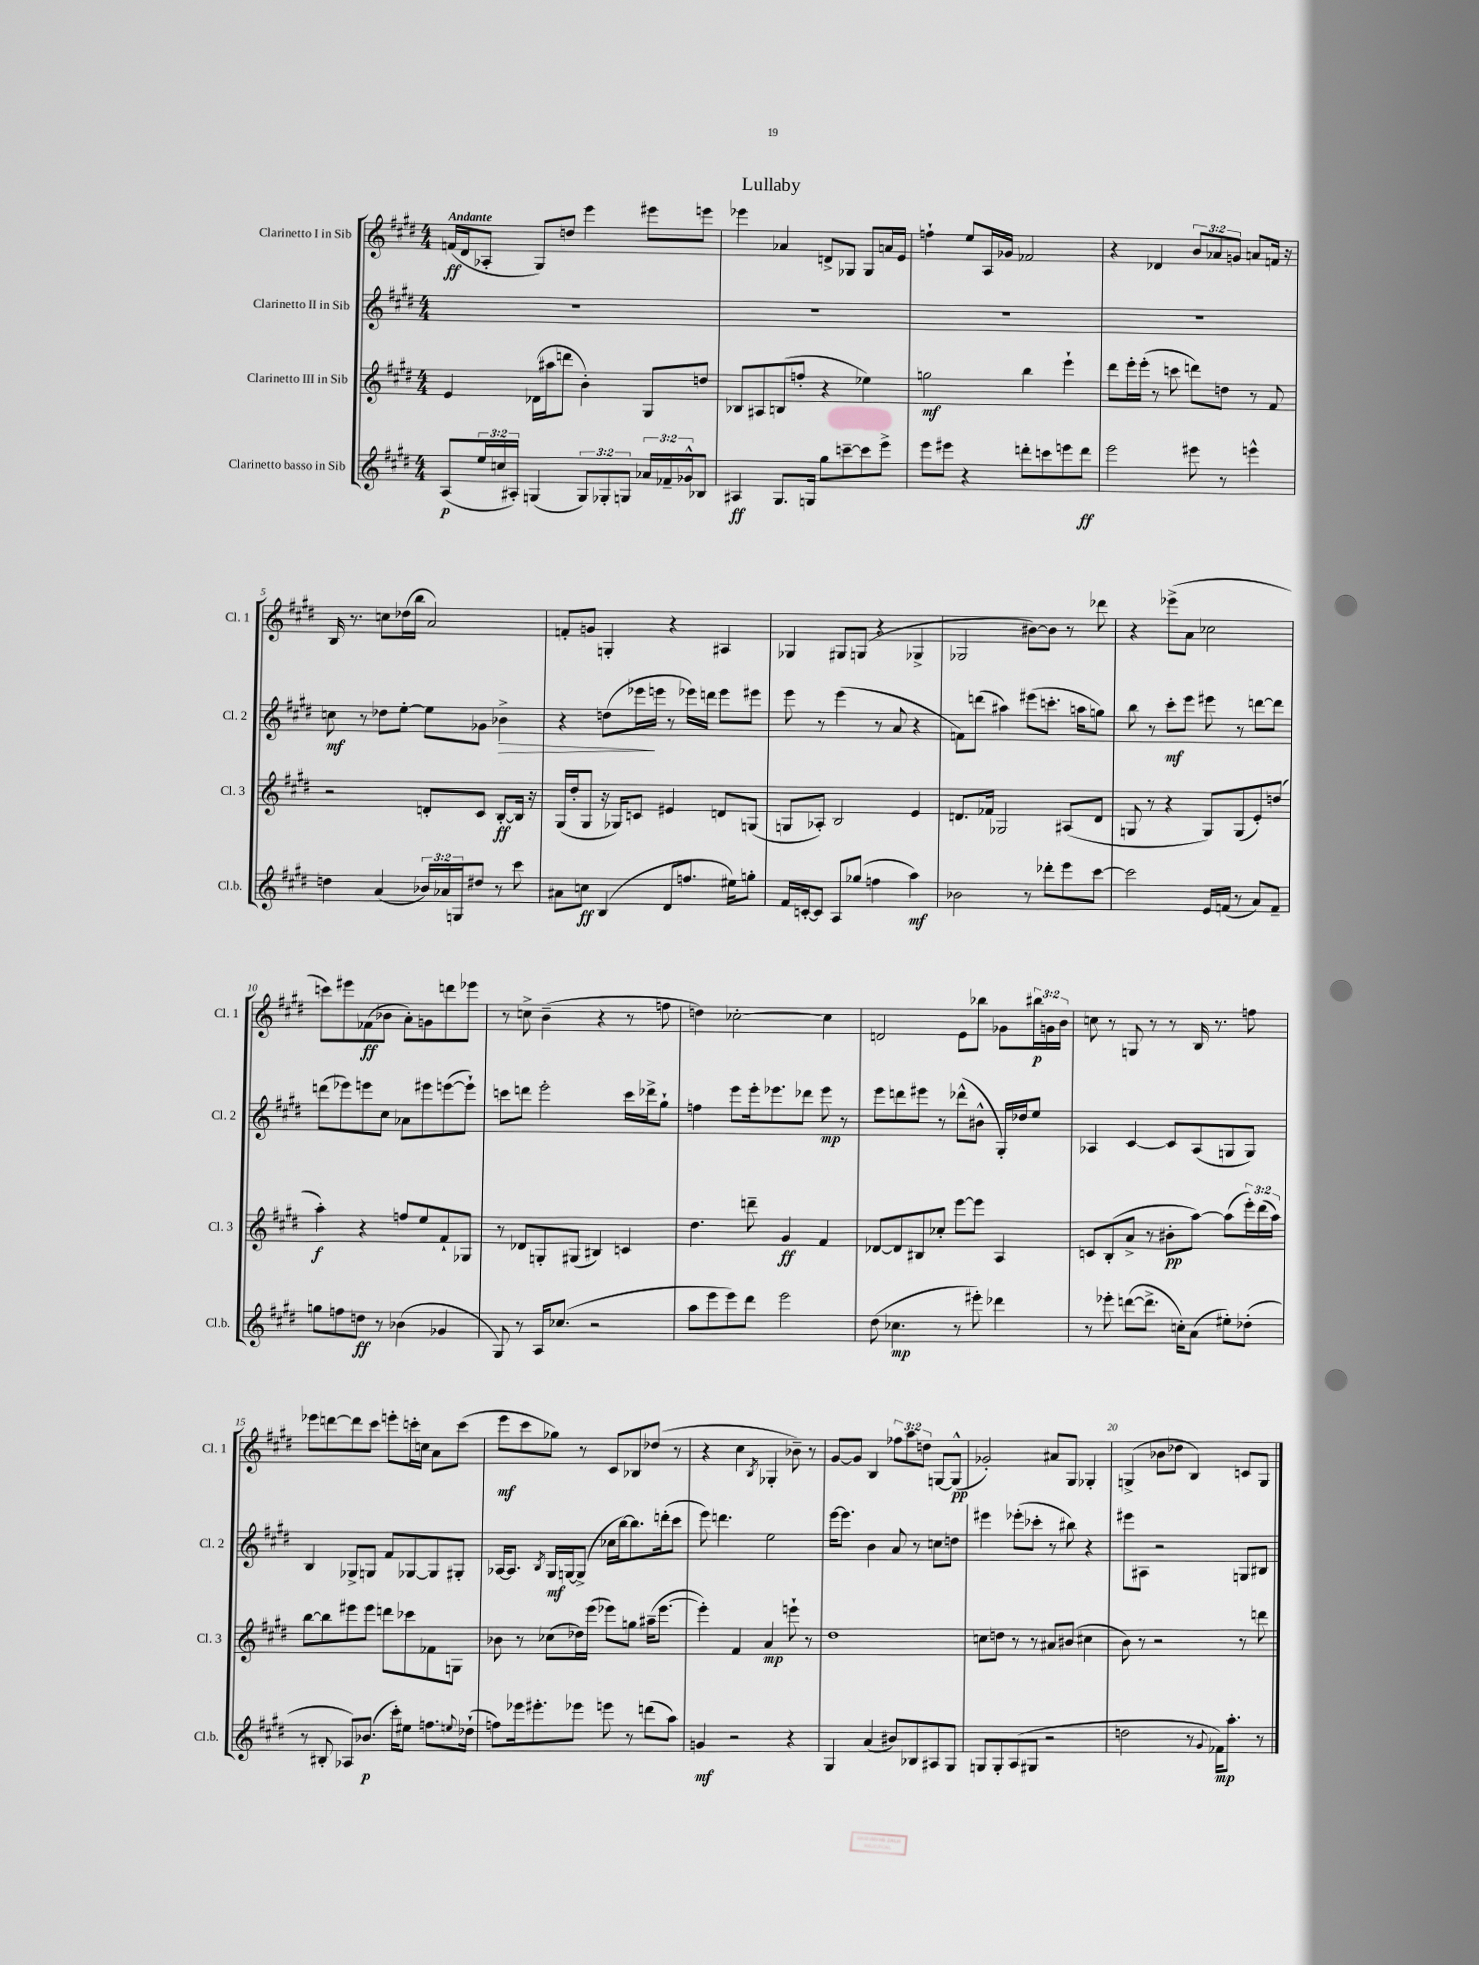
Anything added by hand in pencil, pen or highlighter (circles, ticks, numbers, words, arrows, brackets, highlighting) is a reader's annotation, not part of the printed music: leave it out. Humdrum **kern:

**kern	**kern	**kern	**kern
*staff4	*staff3	*staff2	*staff1
*clefG2	*clefG2	*clefG2	*clefG2
*k[f#c#g#d#]	*k[f#c#g#d#]	*k[f#c#g#d#]	*k[f#c#g#d#]
*M4/4	*M4/4	*M4/4	*M4/4
(8A	4e	1r	(16f
.	.	.	16d#
24ee	.	.	8A-'
24cc	.	.	.
24A#')	.	.	.
(4G	(16d-	.	8G#)
.	16aa#	.	.
.	8ddd	.	8dd
12G)	4b')	.	4eee
12G-'	.	.	.
12G	.	.	.
24a-	8G#	.	8eee#
24f-~	.	.	.
24g-^^	.	.	.
8B-	8dd	.	8eee
=	=	=	=
4A#	8B-	1r	4eee-
.	8A#	.	.
8.G#	(8B	.	4a-
.	8ff'	.	.
16G	.	.	.
8gg#	4r	.	8d^
[8ccc~	.	.	8G-
8ccc]	4ee-)	.	8G-
8eee^	.	.	16a
.	.	.	16e
=	=	=	=
8eee	2gg	1r	4ff`
8eee#	.	.	.
4r	.	.	8ee
.	.	.	16A
.	.	.	16g-
8ddd'	4bb	.	2f-
8ccc	.	.	.
8eee	4eee`	.	.
8ddd	.	.	.
=	=	=	=
2eee	8ddd#	1r	4r
.	16eee'	.	.
.	(16eee'	.	.
.	8r	.	4d-
.	8ccc	.	.
8eee#	8ddd)	.	12b
.	.	.	12a-
8r	8dd	.	.
.	.	.	12g
4eee^^	8r	.	8a
.	8f#	.	16f
.	.	.	16r
=	=	=	=
4dd	2r	8cc	16B
.	.	.	8.r
.	.	8r	.
(4a	.	8dd-	8cc
.	.	[8ee'	(16dd-
.	.	.	16bb
24b-)	8d'	8ee]	2a)
24a-	.	.	.
24G	.	.	.
8dd#	8c#	8g-	.
8r	[8B'	4b-^	.
8ccc#	16B]	.	.
.	16r	.	.
=	=	=	=
8a#	(16G#	4r	8f'
.	16dd#'	.	.
8cc	8G#	.	8g
(4B	16r	(8dd	4G'
.	16G-)	.	.
.	8c	16eee-	.
.	.	16eee	.
8d#	4e#	8r	4r
8.ff	.	16eee-)	.
.	.	16ddd	.
.	8d	8eee-	4A#
16ee#)	.	.	.
8gg'	(8G	8eee#	.
=	=	=	=
16f#	8G	8eee	4G-
[16c'	.	.	.
8c]	8A-')	8r	.
8A	2B	(4eee	8G#
(8gg-	.	.	(8G
4ff	.	8r	4r
.	.	8a	.
4aa)	4e	4r	4G-^
=	=	=	=
2b-	8.d	8f)	2G-
.	.	(8ddd	.
.	16f-	.	.
.	2G-	4aa#)	.
8r	.	(8eee#	[8b#)
8ddd-'	.	8.ccc'	8b#]
8eee	(8A#	.	8r
.	.	16aa	.
[8ccc#	8d	8gg)	8ddd-
=	=	=	=
2ccc#]	8G	8bb	4r
.	8r	8r	.
.	4r	8ccc#'	(8eee-^
.	.	8eee	8a
16e	8G)	8eee#	2cc-
(16f	.	.	.
8r	(8G	8r	.
8a)	8e')	[8ddd	.
8f~	(8dd	8ddd]	.
=	=	=	=
8gg	4aa')	(8ddd	8ccc)
8ff	.	8eee-)	8eee#
8dd	4r	8eee	(8f-
8r	.	8cc#	8b-
(4b-	8ff	8a-	8a')
.	8ee	8eee#	8g
4g-	8f#`	([8eee	8ddd
.	8G-	8eee`])	8eee-
=	=	=	=
8G#)	8r	8ccc	8r
8r	8d-	8ddd	8cc^
16A	8G'	2eee'	(4b~
(8.cc-	.	.	.
.	(8G#	.	.
2r	4B#)	.	4r
.	4c	16ccc	8r
.	.	16ddd-^	.
.	.	8gg#`	8ff
=	=	=	=
8aa	4.dd#	4ff	4dd)
8eee	.	.	.
8eee)	.	8eee	[2cc-'
8ddd#	8ddd~	16eee'	.
.	.	8.eee-	.
2eee	4g#	.	.
.	.	8ddd-	.
.	4f#	8eee-	4cc-]
.	.	8r	.
=	=	=	=
(8dd#	[8d-	8eee	2d
4.cc-	8d-]	8ddd	.
.	8B#	8eee#	.
.	8cc-'	8r	.
8r	[8eee	(8ddd-^^	8e
8eee#')	8eee]	8b#^^	8bb-
4ddd-	4A	16G#')	8g-
.	.	16dd-	.
.	.	8ee	24bb#
.	.	.	24g
.	.	.	24b
=	=	=	=
8r	8c	4A-	8cc
8eee-'	(8B'	.	8r
([8ddd	8a^	[4c#	8G
8.ddd^]	8r	.	8r
.	8b#'	8c#]	8r
16cc')	.	.	.
(8a	[8aa)	(8A-	16B
.	.	.	8.r
8ee#')	(8aa]	8G	.
(8dd-'	24eee')	8G)	8ff
.	(24ddd#	.	.
.	24aa)	.	.
=	=	=	=
8r	[8bb	4B	8eee-
8B#'	8bb]	.	[8ddd
8A-)	8eee#	8G-^	8ddd]
(8.b-	8eee#	8G	8ccc#
.	8ddd	8f#	8eee'
16ccc#')	.	.	.
8ee#	8ccc-	[8G-	16ccc'
.	.	.	16cc
8.ff	8f-	8G-]	8a
.	8G	8G#'	(8ccc
8qqee	.	.	.
(16dd-`	.	.	.
=	=	=	=
8ff)	8b-	[16A-	8eee
.	.	8.A-]	.
16eee-	8r	.	8ccc#
8.eee#'	.	.	.
.	.	8qB	.
.	(8cc-	16G#	8gg-)
.	.	[16G	.
8eee-	16dd-)	(8G^]	8r
.	(16eee	.	.
8eee	8eee-)	16cc-	8c#
.	.	[16bb)	.
8r	8gg	8.bb]	8B-
(8ddd	(16aa#~	.	(8dd-
.	[8.eee-	(16ddd'	.
8aa)	.	8ccc#	8r
=	=	=	=
4g	4eee-'])	8eee)	4r
.	.	4.ddd	.
2r	4f#	.	4cc#
.	.	.	8qB
.	4a	2ee	4G-'
4r	8eee`	.	8b-~)
.	8r	.	8r
=	=	=	=
4G#	1dd#	[16eee	[8g#
.	.	8.eee]	.
.	.	.	8g#]
(4a	.	4b	4B
8b#)	.	8a	12ff-
.	.	.	12aa
8B-	.	8r	.
.	.	.	12dd
8A#	.	8cc	[8G
8G#	.	8dd	(8G^^]
=	=	=	=
8G	8cc	4eee#	2g-')
8G'	8dd	.	.
(8A	8r	(8eee-'	.
8G#	8r	8ccc-'	.
2r	8a#	8r	8a#
.	(8b#	8bb#)	8G#
.	4cc#	4r	4G-'
=	=	=	=
2dd	8b)	8eee#	(4G^
.	8r	8A#	.
.	2r	2r	8b-
.	.	.	8dd-
8r	.	.	4B)
8qqg#	.	.	.
16f-)	.	.	.
8.aa'	.	.	.
.	8r	8G	8c
8r	8ddd	8B#	8G
==	==	==	==
*-	*-	*-	*-
